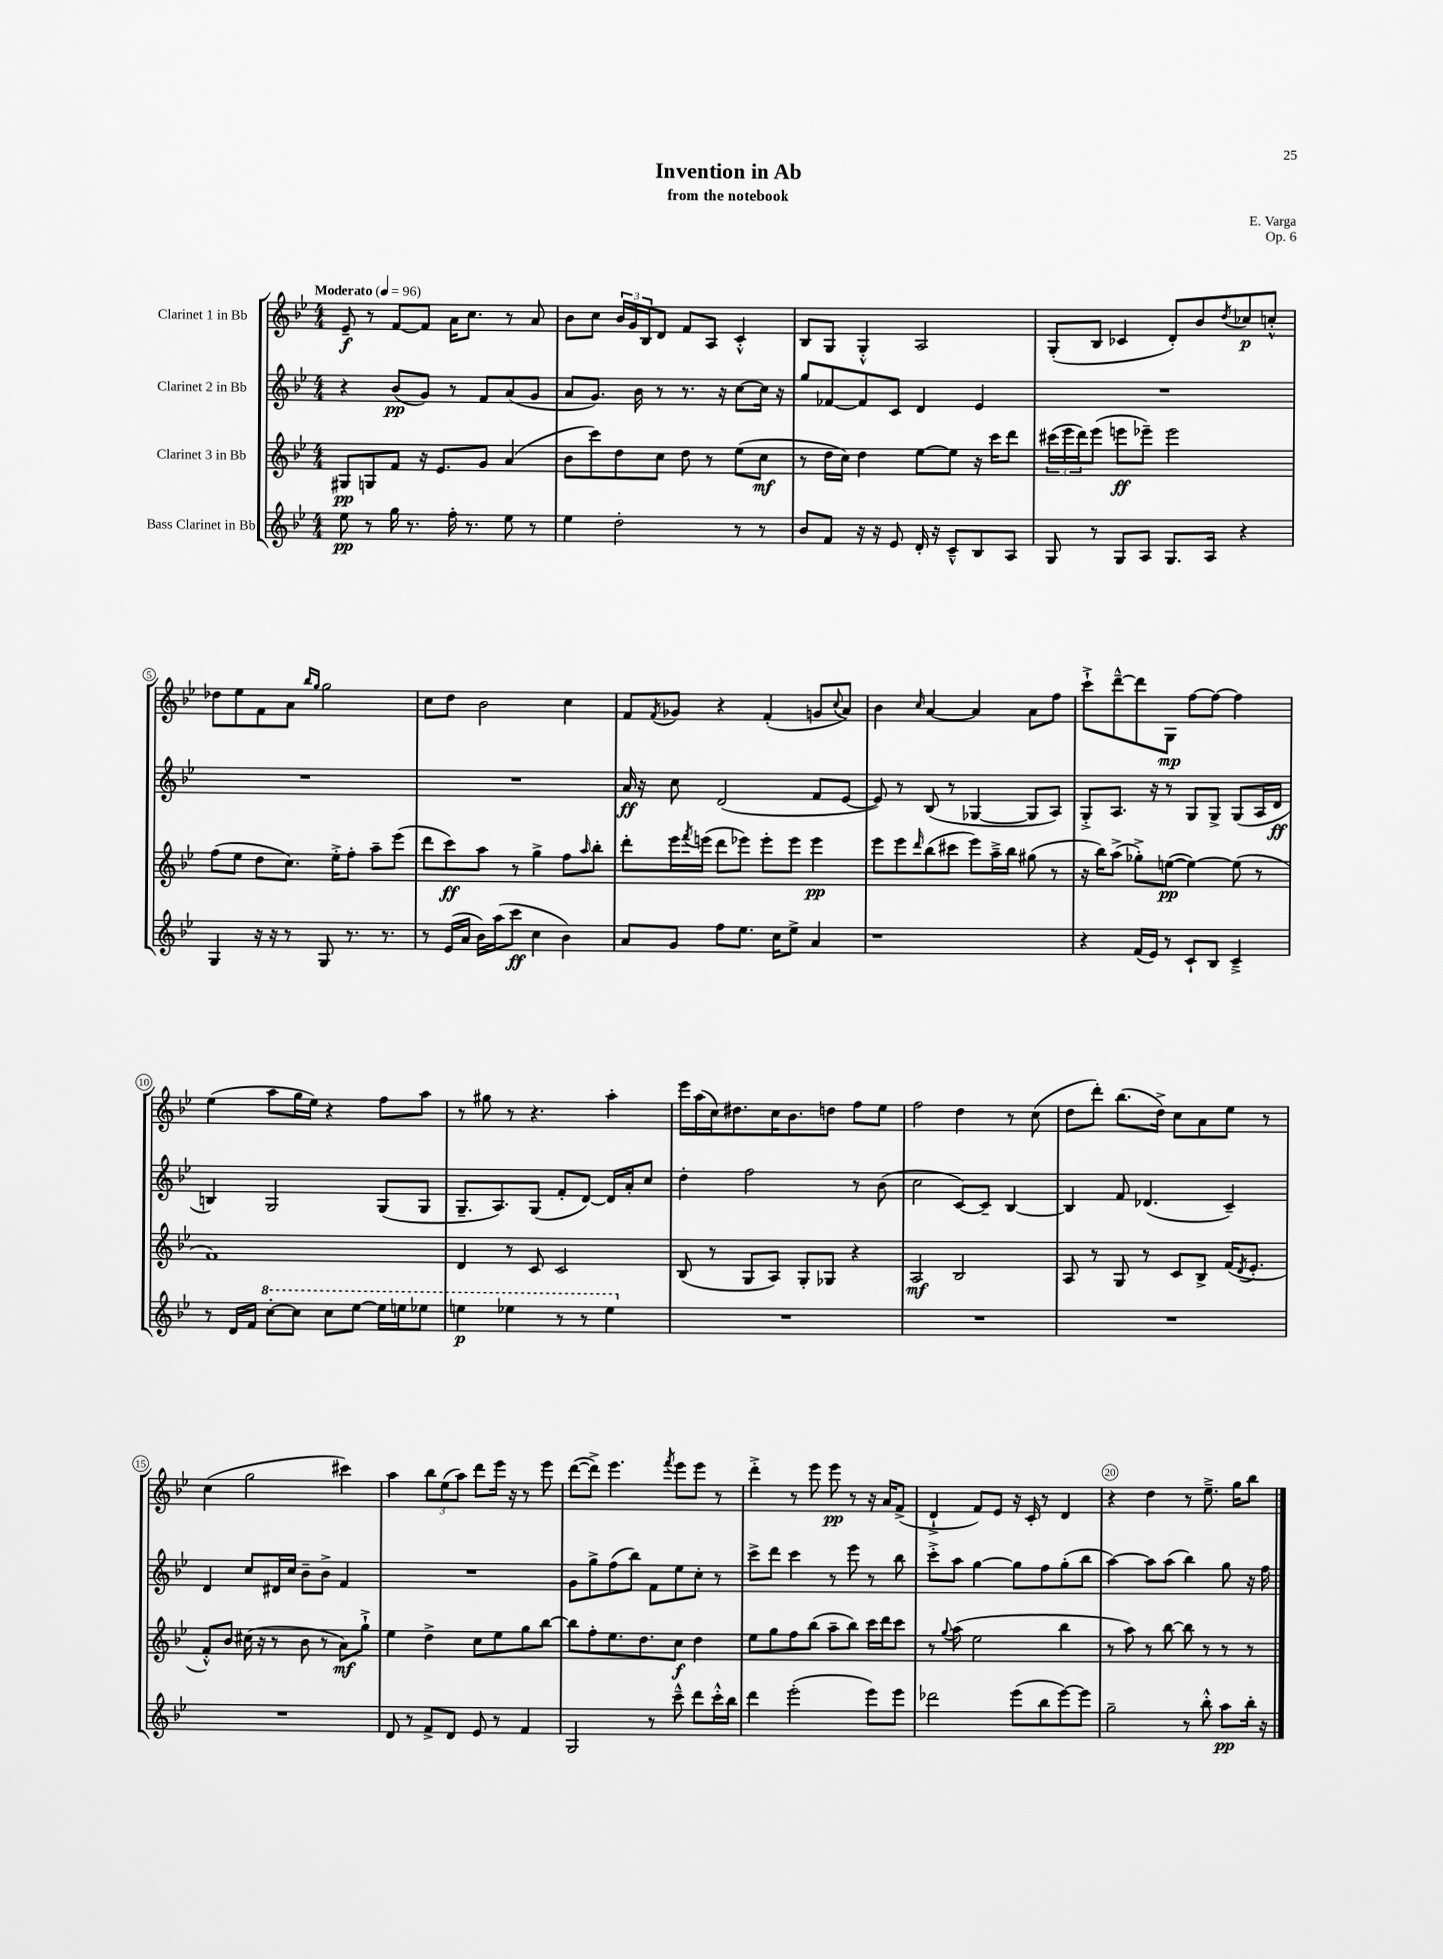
\header { title = "Invention in Ab" composer = "E. Varga" subtitle = "from the notebook" opus = "Op. 6" }
<<
\new StaffGroup <<
\new Staff = "s0" \with { instrumentName = "Clarinet 1 in Bb" } {
    \clef treble \key bes \major \numericTimeSignature \time 4/4 \tempo "Moderato" 4 = 96
    ees'8--\f r8 f'8~ f'8 a'16 c''8. r8 a'8 |
    bes'8 c''8 \tuplet 3/2 { bes'16 g'16 bes16 } d'8 f'8 a8 c'4-.-^ |
    bes8 g8 g4-.-^ a2 |
    g8-.( bes8 ces'4 d'8-.) bes'8 \acciaccatura { d''8 } ces''8\p c''8-.-^ |
    des''8 ees''8 f'8 a'8 \grace { bes''16 g''16 } g''2 |
    c''8 d''8 bes'2 c''4 |
    f'8 \acciaccatura { f'8 } ges'8 r4 f'4-.( g'8 \appoggiatura { c''8 } a'8) |
    bes'4 \grace { c''16 } a'4~ a'4 a'8 f''8 |
    c'''8-!-> d'''8~---^ d'''8 g8\mp f''8~ f''8~ f''4 |
    ees''4( a''8 g''16 ees''16) r4 f''8 a''8 |
    r8 gis''8 r8 r4. a''4-. |
    ees'''16 a''16( c''16) dis''8. c''16 bes'8. d''8 f''8 ees''8 |
    f''2 d''4 r8 c''8( |
    d''8 d'''8-.) bes''8.( d''16->) c''8 a'8 ees''8 r8 |
    c''4( g''2 cis'''4) |
    a''4 \tuplet 3/2 { bes''8 ees''8( a''8) } d'''8 ees'''16 r16 r8 ees'''8 |
    d'''8~( d'''8->) ees'''4. \acciaccatura { f'''8 } ees'''8 ees'''8 r8 |
    d'''4-.-> r8 ees'''8 ees'''8\pp r8 r16 a'16 f'8->( |
    d'4-!-> f'8) ees'8 r16 c'16-. r8 d'4 |
    r4 d''4 r8 ees''8.---> g''16 bes''8 \bar "|." |
}
\new Staff = "s1" \with { instrumentName = "Clarinet 2 in Bb" } {
    \clef treble \key bes \major \numericTimeSignature \time 4/4
    r4 bes'8\pp( g'8) r8 f'8 a'8( g'8 |
    a'8 g'8.) bes'16 r8 r8. r16 c''8~ c''16 r16 |
    g''8 fes'8~ fes'8 c'8 d'4 ees'4 |
    R1 |
    R1 |
    R1 |
    a'16\ff r16 c''8 d'2( f'8 ees'8~ |
    ees'8) r8 bes8( r8 ges4~ ges8 a8) |
    g8-.-> a8. r16 r8 g8 g8-> g8( a16 d'16\ff |
    b4) g2 g8( g8 |
    g8.-- a8.) g8( f'8-. d'8~) d'16 a'16-. c''8 |
    d''4-. f''2 r8 bes'8( |
    c''2 c'8~) c'8-- bes4~ |
    bes4 f'8 des'4.( c'4--) |
    d'4 c''8 dis'16 c''16 bes'8-- bes'8-> f'4 |
    R1 |
    g'8 g''8-> f''8( bes''8) f'8 ees''8 c''8-. r8 |
    c'''8-> d'''8 c'''4 r8 ees'''8 r8 bes''8 |
    c'''8-.-> a''8 g''4~ g''8 f''8 g''8-.( bes''8 |
    a''4~) a''8 a''8( bes''4) g''8 r16 f''16 \bar "|." |
}
\new Staff = "s2" \with { instrumentName = "Clarinet 3 in Bb" } {
    \clef treble \key bes \major \numericTimeSignature \time 4/4
    gis8\pp g8 f'8 r16 ees'8. g'8 a'4( |
    bes'8 c'''8) d''8 c''8 d''8 r8 ees''8( c''8\mf |
    r8 d''16 c''16) d''4 ees''8~ ees''8 r16 c'''16 d'''8 |
    \tuplet 3/2 { cis'''16( ees'''16 d'''16) } ees'''8( e'''8\ff ees'''8--) ees'''2 |
    f''8( ees''8 d''8 c''8.) ees''16-.-> f''8-. a''8-- ees'''8( |
    d'''8 c'''8\ff) a''8 r8 g''4-> f''8 \grace { a''16 } bes''8-. |
    d'''8-. ees'''16 \acciaccatura { f'''8 } e'''16( d'''8 ees'''8) ees'''8-. ees'''8 ees'''4\pp |
    ees'''8 ees'''8 \grace { d'''16 } bes''8( cis'''8 ees'''8) a''16---> bes''16 gis''8( r8 |
    r16 bes''16) a''8->( ges''8-.->) e''8~\pp( e''4~) e''8( r8 |
    f'1) |
    d'4 r8 c'8 c'2 |
    bes8( r8 g8 a8) g8-. ges8 r4 |
    a2\mf bes2 |
    a8 r8 g8 r8 c'8 bes8-> f'16( \acciaccatura { d'8 } ees'8.-. |
    f'8-.-^) bes'8 cis''16( r16 r8 bes'8 r8 a'8\mf) g''8-!-> |
    ees''4 d''4-> c''8 ees''8 g''8 bes''8~ |
    bes''8 f''8-. ees''8. d''8. c''8\f d''4 |
    ees''8 g''8 f''8 bes''8( a''8-- bes''8) c'''16 d'''16 c'''8 |
    r8 \appoggiatura { g''8 } a''8( ees''2 bes''4 |
    r8 a''8) r8 bes''8~ bes''8 r8 r8 r8 \bar "|." |
}
\new Staff = "s3" \with { instrumentName = "Bass Clarinet in Bb" } {
    \clef treble \key bes \major \numericTimeSignature \time 4/4
    ees''8\pp r8 g''16 r8. f''16-. r8. ees''8 r8 |
    ees''4 d''2-. r8 r8 |
    bes'8 f'8 r16 r16 ees'8 d'16-. r16 c'8---^ bes8 a8 |
    g8 r8 g8 a8 g8. a16 r4 |
    g4 r16 r16 r8 g8 r8. r8. |
    r8 ees'16( a'16 bes'16) a''16( c'''8\ff c''4 bes'4) |
    a'8 g'8 f''8 ees''8. c''16 ees''8-> a'4 |
    r1 |
    r4 f'16( ees'16) r8 c'8-! bes8 c'4---> |
    r8 d'16 f'16 \ottava #1 c'''8~-. c'''8 c'''8 ees'''8~ ees'''16 e'''16 ees'''8 |
    e'''4\p ees'''4 r8 r8 ees'''4 \ottava #0 |
    R1 |
    R1 |
    R1 |
    R1 |
    d'8 r8 f'8-> d'8 ees'8 r8 f'4 |
    g2 r8 c'''8---^ d'''8 c'''16-.-^ bes''16 |
    d'''4 ees'''2-.( ees'''8) ees'''8 |
    des'''2 ees'''8( bes''8 ees'''8~) ees'''8 |
    g''2-- r8 bes''8-.-^ a''8\pp bes''16-. r16 \bar "|." |
}
>>
>>
\layout { \context { \Score \override BarNumber.break-visibility = ##(#f #t #t) barNumberVisibility = #(every-nth-bar-number-visible 5) \override BarNumber.stencil = #(make-stencil-circler 0.1 0.3 ly:text-interface::print) } }
